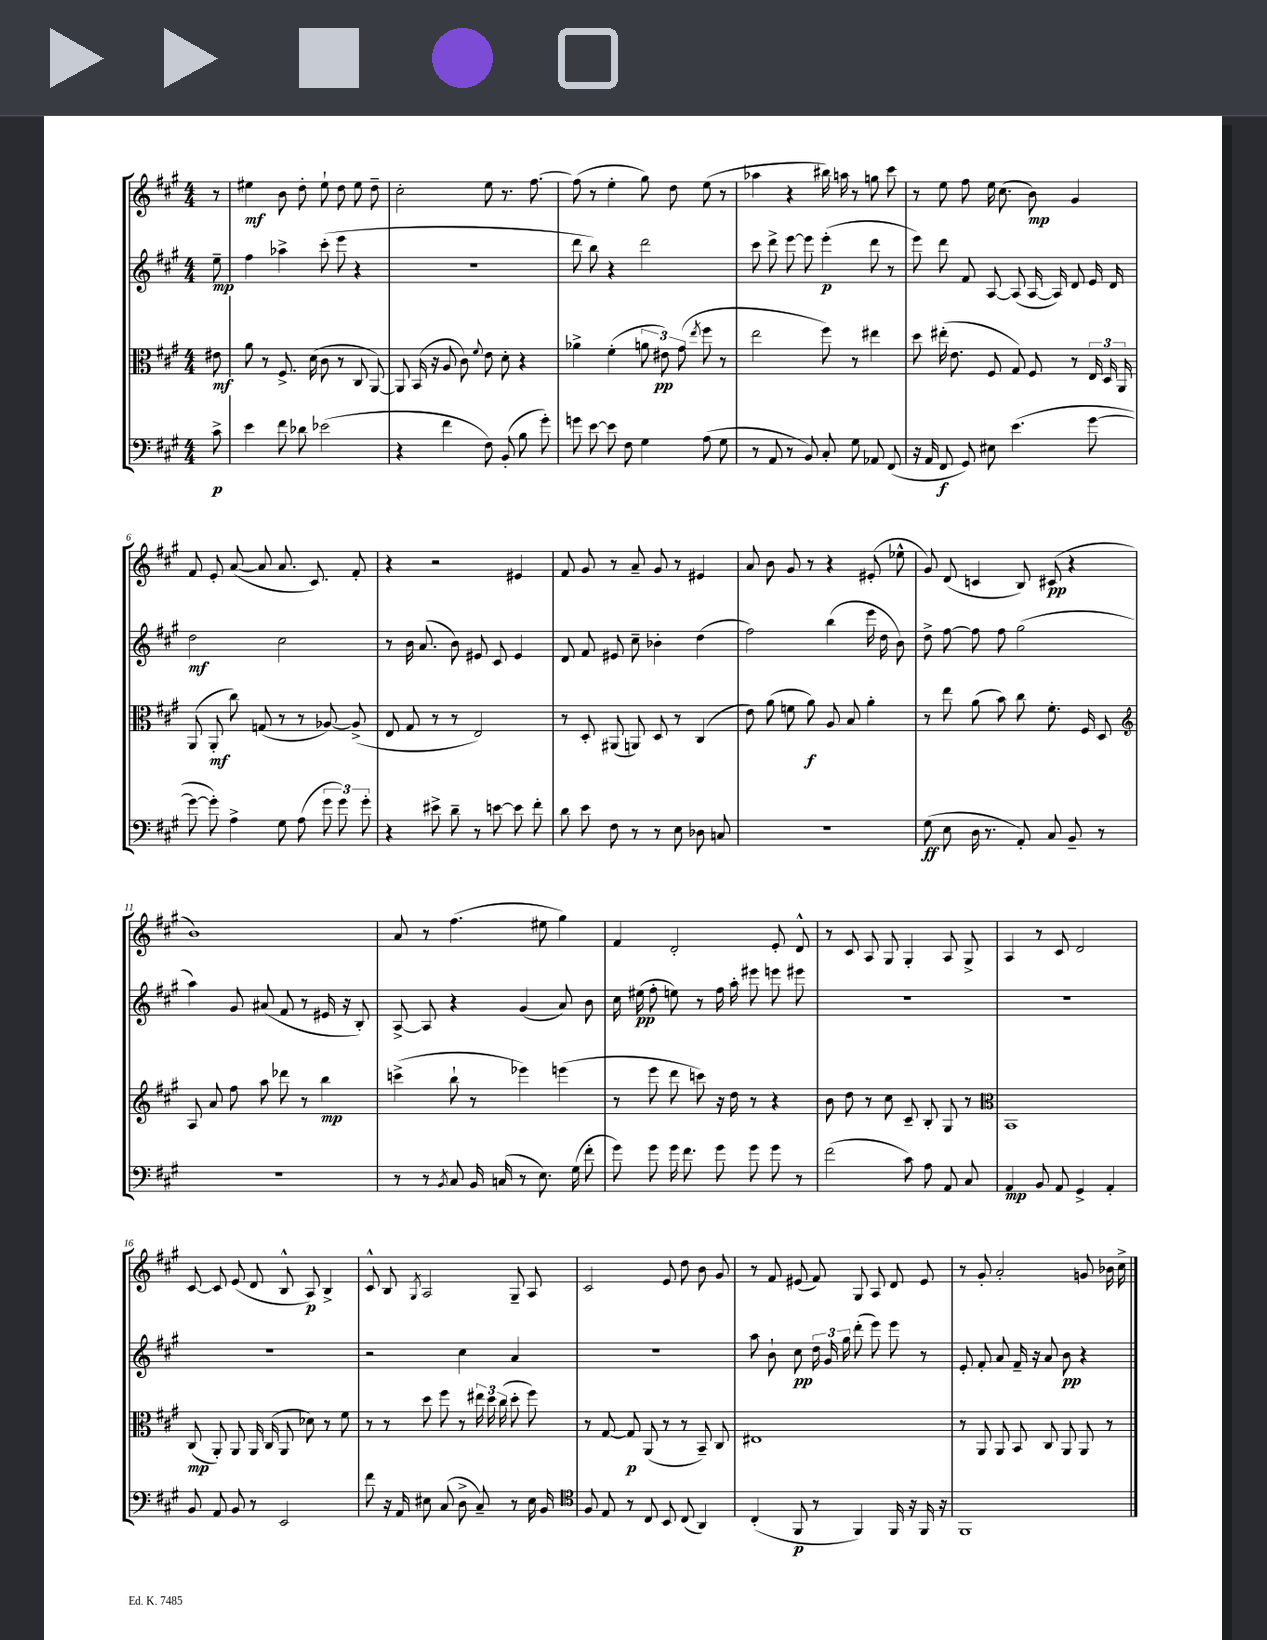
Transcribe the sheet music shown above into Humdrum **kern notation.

**kern	**dynam	**kern	**dynam	**kern	**dynam	**kern	**dynam
*part4	*part4	*part3	*part3	*part2	*part2	*part1	*part1
*staff4	*staff4	*staff3	*staff3	*staff2	*staff2	*staff1	*staff1
*clefF4	*	*clefC3	*	*clefG2	*	*clefG2	*
*k[f#c#g#]	*	*k[f#c#g#]	*	*k[f#c#g#]	*	*k[f#c#g#]	*
*M4/4	*	*M4/4	*	*M4/4	*	*M4/4	*
=	=	=	=	=	=	=	=
8c#^\	p	8e#X\	mf	8ee~\	mp	8r	.
=1	=1	=1	=1	=1	=1	=1	=1
4e\	.	8a\	.	4ff#\	.	4ee#X\	mf
.	.	8r	.	.	.	.	.
8f#\	.	8.F#^/	.	4aa-X^\	.	8b\	.
8d-X\	.	.	.	.	.	8dd'\	.
.	.	(16d\	.	.	.	.	.
(2e-X\	.	8c#\	.	(8ccc#'\	.	8ee#`\	.
.	.	8r	.	8eee\	.	8dd\	.
.	.	8C#/	.	4r	.	8ee#\	.
.	.	[8AA/)	.	.	.	8dd~\	.
=2	=2	=2	=2	=2	=2	=2	=2
4r	.	8AA/]	.	1r	.	2cc#'\	.
.	.	(16BB/	.	.	.	.	.
.	.	16r	.	.	.	.	.
4f#\	.	8A/	.	.	.	.	.
.	.	8c#\)	.	.	.	.	.
.	.	8qqf#/	.	.	.	.	.
8F#\)	.	8e\	.	.	.	8ee\	.
(8BB'/	.	8d'\	.	.	.	8.r	.
8B\	.	4r	.	.	.	.	.
.	.	.	.	.	.	[8.ff#\	.
8g#'\)	.	.	.	.	.	.	.
=3	=3	=3	=3	=3	=3	=3	=3
8gn\	.	4a-X^\	.	8ddd\	.	(8ff#\]	.
[8e\	.	.	.	8bb\)	.	8r	.
8e\]	.	(4f#'\	.	4r	.	4ee'\	.
8F#\	.	.	.	.	.	.	.
4G#\	.	12an\	.	2ddd\	.	8gg#\)	.
.	.	12e#X\)	pp	.	.	.	.
.	.	.	.	.	.	8dd\	.
.	.	(12g#\	.	.	.	.	.
.	.	8qee/	.	.	.	.	.
(8A\	.	8ff#\	.	.	.	(8ee\	.
8G#\	.	8r	.	.	.	8r	.
=4	=4	=4	=4	=4	=4	=4	=4
8r	.	2ee\	.	8ccc#\	.	4aa-X\	.
8AA/	.	.	.	8ddd^\	.	.	.
8r	.	.	.	[8eee\	.	4r	.
8BB/)	.	.	.	8eee\]	.	.	.
8C#'/	.	8ff#\)	.	(4eee'\	p	16bb#X\)	.
.	.	.	.	.	.	16aan\	.
8G#\	.	8r	.	.	.	8r	.
8AA-X/	.	4ee#X\	.	8ddd\	.	8ggn\	.
(8FF#/	.	.	.	8r	.	8ccc#\	.
=5	=5	=5	=5	=5	=5	=5	=5
16r	.	8dd\	.	8eee\)	.	8r	.
16AA/	.	.	.	.	.	.	.
8FF#/	f	(16ee#X'\	.	8ddd\	.	8ee\	.
.	.	8.e\	.	.	.	.	.
8GG#/)	.	.	.	8f#/	.	8ff#\	.
8E#X\	.	8F#/	.	[8A/	.	16ee\	.
.	.	.	.	.	.	(8.cc#\	.
(4.e\	.	8G#/)	.	(8A/]	.	.	.
.	.	8F#/	.	[16A/	.	8b\)	mp
.	.	.	.	16A/])	.	.	.
.	.	8r	.	8d/	.	4g#/	.
[8g#\	.	24E/	.	16e/	.	.	.
.	.	24D/	.	.	.	.	.
.	.	.	.	16d/	.	.	.
.	.	24AA/	.	.	.	.	.
!!LO:LB:g=z
=6	=6	=6	=6	=6	=6	=6	=6
8g#\_	.	(8AA/	.	2dd\	mf	8f#/	.
8g#'\])	.	8AA'/	mf	.	.	8e'/	.
4A^\	.	8cc#\)	.	.	.	([8a/	.
.	.	(8Gn/	.	.	.	8a/]	.
8G#\	.	8r	.	2cc#\	.	8.a/	.
(8A\	.	8r	.	.	.	.	.
.	.	.	.	.	.	8.c#/)	.
12g#\	.	[8A-X/)	.	.	.	.	.
12g#\)	.	.	.	.	.	.	.
.	.	(8A-^/]	.	.	.	8f#'/	.
12g#'\	.	.	.	.	.	.	.
=7	=7	=7	=7	=7	=7	=7	=7
4r	.	8E/	.	8r	.	4r	.
.	.	8G#/	.	16b\	.	.	.
.	.	.	.	(8.a/	.	.	.
8e#X^\	.	8r	.	.	.	2r	.
8d~\	.	8r	.	8b\)	.	.	.
8r	.	2E/)	.	8e#X/	.	.	.
[8en\	.	.	.	8c#/	.	.	.
8e\]	.	.	.	4e#/	.	4e#X/	.
8f#'\	.	.	.	.	.	.	.
=8	=8	=8	=8	=8	=8	=8	=8
8d\	.	8r	.	8d/	.	8f#/	.
8e\	.	8D'/	.	8f#/	.	8g#/	.
8F#\	.	(8AA#X/	.	8e#X/	.	8r	.
8r	.	8AAn/)	.	8cc#~\	.	8a~/	.
8r	.	8D/	.	4b-X'\	.	8g#/	.
8E\	.	8r	.	.	.	8r	.
8D-X\	.	(4C#/	.	(4dd\	.	4e#X/	.
8Cn/	.	.	.	.	.	.	.
=9	=9	=9	=9	=9	=9	=9	=9
1r	.	8e\)	.	2ff#\)	.	8a/	.
.	.	(8a\	.	.	.	8b\	.
.	.	8fn\	.	.	.	8g#/	.
.	.	8a\)	f	.	.	8r	.
.	.	8A/	.	(4bb\	.	4r	.
.	.	8B/	.	.	.	.	.
.	.	4a'\	.	16eee\	.	(8e#X'/	.
.	.	.	.	16dd\	.	.	.
.	.	.	.	8b\)	.	8ee-X^^\	.
=10	=10	=10	=10	=10	=10	=10	=10
(8G#\	ff	8r	.	8dd^\	.	8g#/)	.
8E\	.	8ee\	.	[8ff#\	.	(8d/	.
16D\	.	(8a\	.	8ff#\]	.	4cn/	.
8.r	.	.	.	.	.	.	.
.	.	8b\)	.	8ff#\	.	.	.
8AA'/)	.	8cc#\	.	(2gg#\	.	8B/)	.
8C#/	.	8.f#'\	.	.	.	(8c#X/	pp
8BB~/	.	.	.	.	.	4r	.
.	.	16F#/	.	.	.	.	.
8r	.	8D/	.	.	.	.	.
!!LO:LB:g=z
=11	=11	=11	=11	=11	=11	=11	=11
*	*	*clefG2	*	*	*	*	*
1r	.	8A/	.	4aa\)	.	1b)	.
.	.	8a/	.	.	.	.	.
.	.	8ff#\	.	8g#/	.	.	.
.	.	8aa\	.	(8a#X/	.	.	.
.	.	8ddd-X\	.	8f#/	.	.	.
.	.	8r	.	8r	.	.	.
.	.	4bb\	mp	16e#X/	.	.	.
.	.	.	.	16r	.	.	.
.	.	.	.	8B'/)	.	.	.
=12	=12	=12	=12	=12	=12	=12	=12
8r	.	(4cccn^\	.	[8A^/	.	8a/	.
8r	.	.	.	8A/]	.	8r	.
8qBB/	.	.	.	.	.	.	.
8C#/	.	8bb`\	.	4r	.	(4.ff#\	.
16BB/	.	8r	.	.	.	.	.
(16Cn/	.	.	.	.	.	.	.
8r	.	4eee-X\)	.	(4g#/	.	.	.
8.E\)	.	.	.	.	.	8ee#X\	.
.	.	(4eeen\	.	8a/)	.	4gg#\)	.
(16G#\	.	.	.	.	.	.	.
8f#'\	.	.	.	8b\	.	.	.
=13	=13	=13	=13	=13	=13	=13	=13
8g#\)	.	8r	.	16cc#\	.	4f#/	.
.	.	.	.	(16ee#X\	pp	.	.
8g#\	.	8eee\	.	8ff#'\	.	.	.
16g#\	.	8ddd\	.	8een\)	.	2d'/	.
8.f#\	.	.	.	.	.	.	.
.	.	8cccn\)	.	8r	.	.	.
8g#\	.	16r	.	16ff#\	.	.	.
.	.	16dd\	.	16aa'\	.	.	.
8g#\	.	8r	.	8eee#X\	.	.	.
8g#\	.	4r	.	8eeen\	.	8e'/	.
8r	.	.	.	8eee#X\	.	8d^^/	.
=14	=14	=14	=14	=14	=14	=14	=14
(2f#\	.	8b\	.	1r	.	8r	.
.	.	8dd\	.	.	.	8c#/	.
.	.	8r	.	.	.	8A/	.
.	.	8cc#\	.	.	.	8G#/	.
8c#\)	.	8c#~/	.	.	.	4G#'/	.
8A\	.	8B'/	.	.	.	.	.
8AA/	.	8G#/	.	.	.	8A/	.
8C#/	.	8r	.	.	.	8G#^/	.
=15	=15	=15	=15	=15	=15	=15	=15
*	*	*clefC3	*	*	*	*	*
4AA/	mp	1BB	.	1r	.	4A/	.
8BB/	.	.	.	.	.	8r	.
8AA/	.	.	.	.	.	8c#/	.
4GG#^/	.	.	.	.	.	2d/	.
4AA'/	.	.	.	.	.	.	.
!!LO:LB:g=z
=16	=16	=16	=16	=16	=16	=16	=16
8BB/	.	(8C#/	mp	1r	.	[8c#/	.
8AA/	.	8AA'/)	.	.	.	8c#/]	.
8BB/	.	8AA/	.	.	.	(8e/	.
8r	.	16AA/	.	.	.	8d/	.
.	.	(16C#/	.	.	.	.	.
2EE/	.	8AA/	.	.	.	8B^^/	.
.	.	8d-X\)	.	.	.	8A/)	p
.	.	8r	.	.	.	4B^/	.
.	.	8f#\	.	.	.	.	.
=17	=17	=17	=17	=17	=17	=17	=17
8f#\	.	8r	.	2r	.	8c#^^/	.
16r	.	8r	.	.	.	8B/	.
16AA/	.	.	.	.	.	.	.
.	.	.	.	.	.	8qG#/	.
8E#X\	.	8dd\	.	.	.	2A/	.
(8C#/	.	8ff#\	.	.	.	.	.
8D^\	.	8r	.	4cc#\	.	.	.
8C#~/)	.	24ee#X\	.	.	.	.	.
.	.	24dd\	.	.	.	.	.
.	.	(24cc#\	.	.	.	.	.
8r	.	8dd'\	.	4a/	.	8G#~/	.
16E#\	.	8ff#\)	.	.	.	8A/	.
16BB/	.	.	.	.	.	.	.
=18	=18	=18	=18	=18	=18	=18	=18
*clefC4	*	*	*	*	*	*	*
8F#/	.	8r	.	1r	.	2c#/	.
8E/	.	[8G#/	.	.	.	.	.
8r	.	8G#/]	p	.	.	.	.
8C#/	.	(8AA/	.	.	.	.	.
8BB/	.	8r	.	.	.	8e/	.
(8C#/	.	8r	.	.	.	8dd\	.
4AA/)	.	8BB~/)	.	.	.	8b\	.
.	.	8C#/	.	.	.	8g#/	.
=19	=19	=19	=19	=19	=19	=19	=19
(4C#'/	.	1E#X	.	8aa\	.	8r	.
.	.	.	.	8b`\	.	8f#/	.
8FF#/	p	.	.	8cc#\	pp	(8e#X/	.
8r	.	.	.	24dd\	.	8f#/)	.
.	.	.	.	24g#/	.	.	.
.	.	.	.	24gg#\	.	.	.
4FF#/)	.	.	.	(8ddd'\	.	8G#/	.
.	.	.	.	8eee\)	.	8A/	.
16FF#/	.	.	.	8eee\	.	8d/	.
16r	.	.	.	.	.	.	.
16FF#/	.	.	.	8r	.	8e#/	.
16r	.	.	.	.	.	.	.
=20	=20	=20	=20	=20	=20	=20	=20
1FF#	.	8r	.	8e'/	.	8r	.
.	.	8AA/	.	8f#'/	.	8g#'/	.
.	.	8AA/	.	8a/	.	2a'/	.
.	.	8BB/	.	16f#~/	.	.	.
.	.	.	.	16r	.	.	.
.	.	8C#/	.	8a/	.	.	.
.	.	8AA/	.	8b\	pp	.	.
.	.	8AA/	.	4r	.	8gn/	.
.	.	8r	.	.	.	16b-X\	.
.	.	.	.	.	.	16cc#^\	.
==	==	==	==	==	==	==	==
*-	*-	*-	*-	*-	*-	*-	*-
